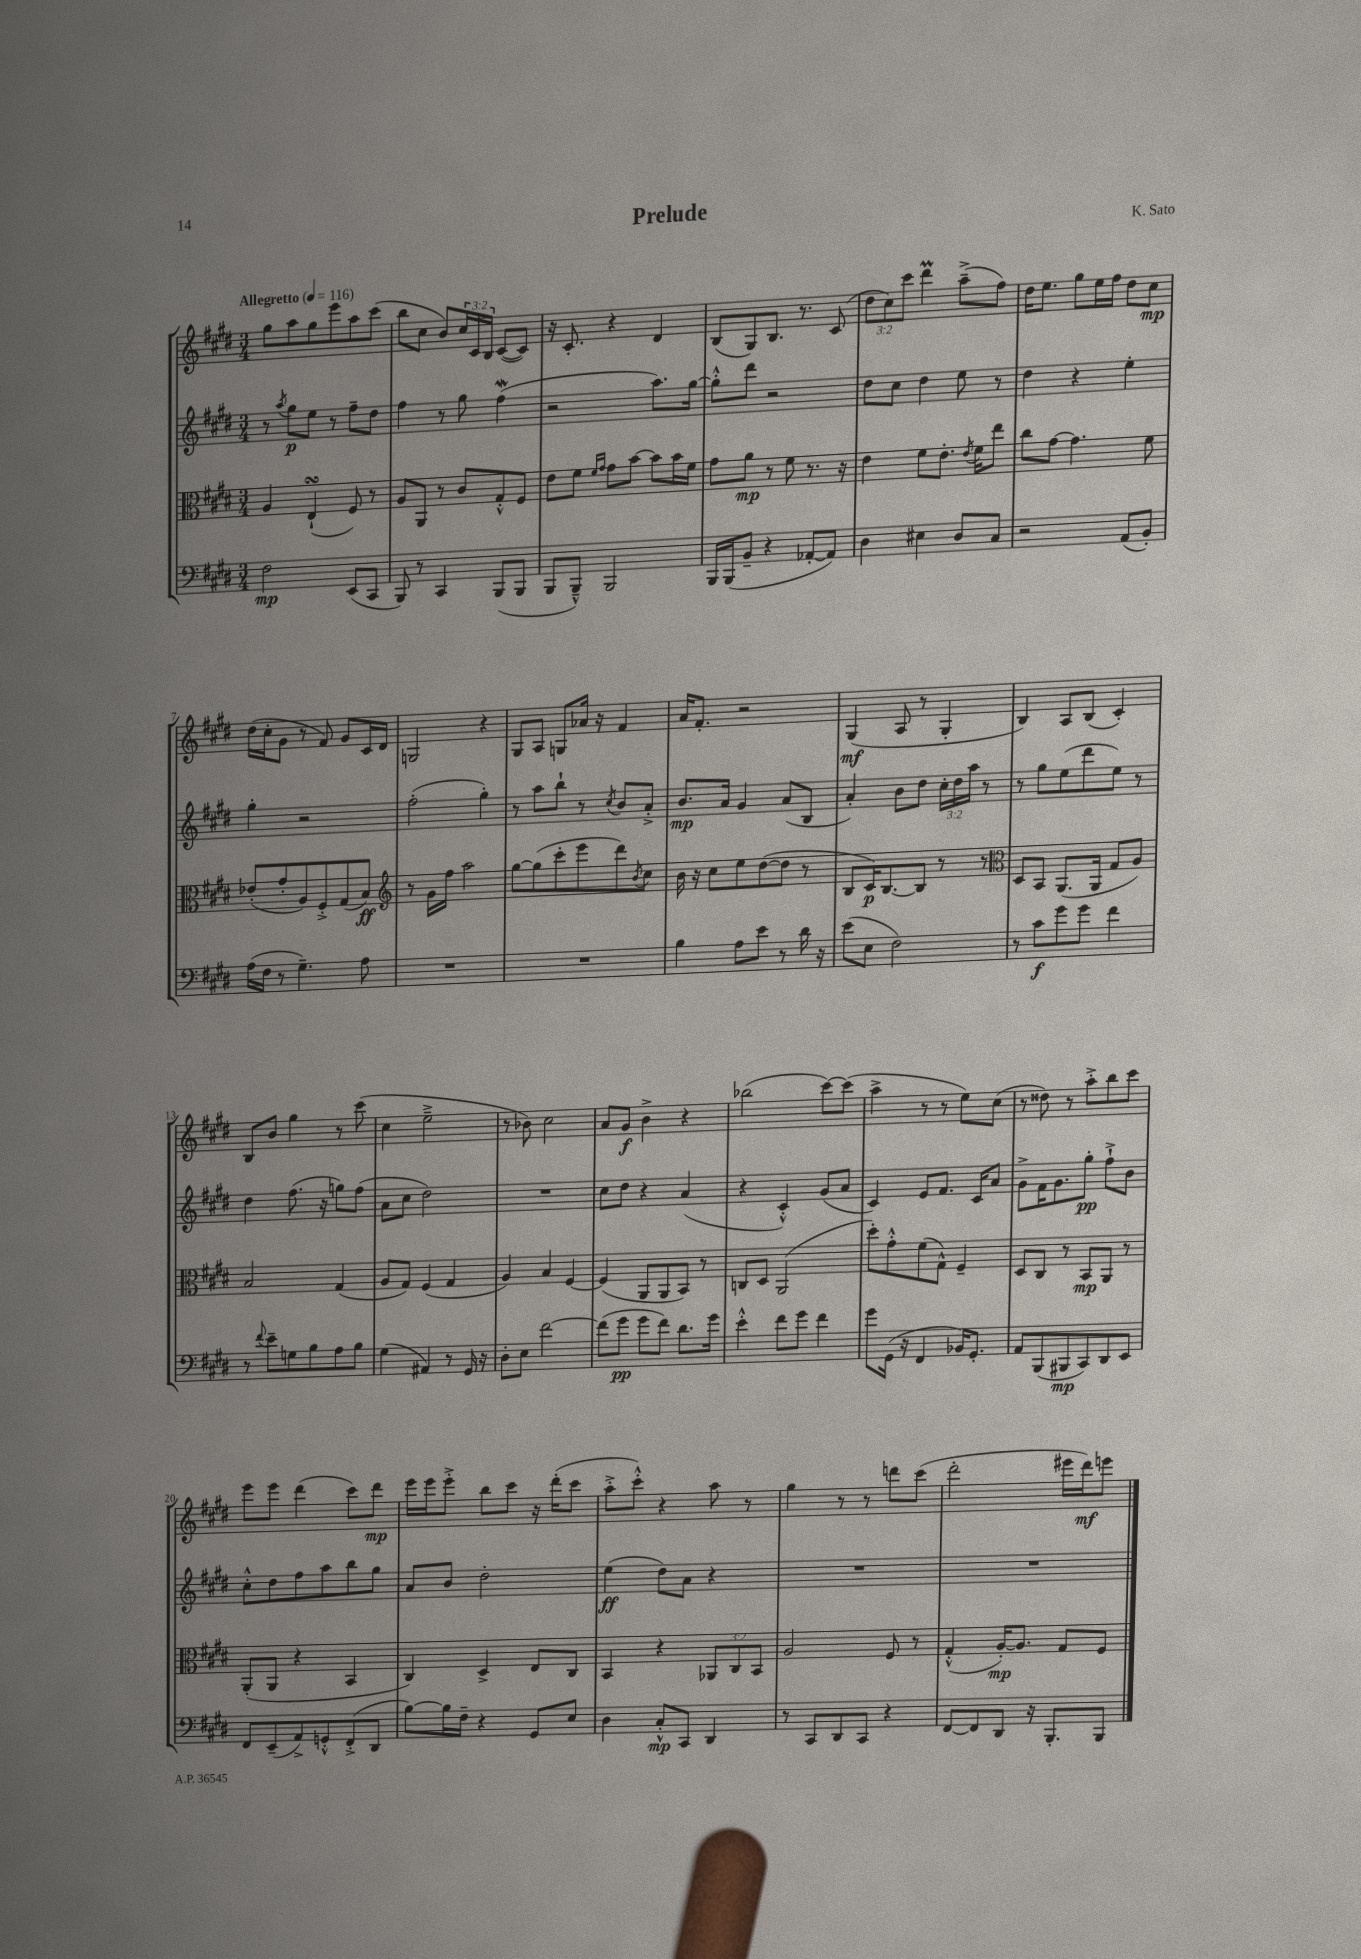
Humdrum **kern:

**kern	**dynam	**kern	**dynam	**kern	**dynam	**kern	**dynam
*part4	*part4	*part3	*part3	*part2	*part2	*part1	*part1
*staff4	*staff4	*staff3	*staff3	*staff2	*staff2	*staff1	*staff1
*clefF4	*	*clefC3	*	*clefG2	*	*clefG2	*
*k[f#c#g#d#]	*	*k[f#c#g#d#]	*	*k[f#c#g#d#]	*	*k[f#c#g#d#]	*
*M3/4	*	*M3/4	*	*M3/4	*	*M3/4	*
*MM116	*	*MM116	*	*MM116	*	*MM116	*
=1	=1	=1	=1	=1	=1	=1	=1
!	!	!	!	!	!	!LO:TX:a:B:t=Allegretto	!
2F#\	mp	4A/	.	8r	.	8gg#\L	.
.	.	.	.	8qaa/	.	.	.
.	.	.	.	8gg#\L	p	8aa\	.
.	.	(4EsSSs`/	.	8ee\J	.	8gg#\	.
.	.	.	.	8r	.	8eee\	.
(8EE/L	.	8F#/)	.	8ff#~\L	.	8aa\	.
8CC#/J	.	8r	.	8dd#\J	.	(8ccc#\J	.
=2	=2	=2	=2	=2	=2	=2	=2
8BBB/)	.	8A/L	.	4ff#\	.	8bb\L	.
8r	.	8AA/J	.	.	.	8cc#\J	.
4CC#/	.	8r	.	8r	.	8b/L)	.
.	.	8c#/L	.	8gg#\	.	24cc#/L	.
.	.	.	.	.	.	24c#/	.
.	.	.	.	.	.	24B/JJ	.
(8BBB/L	.	8G#'^^/	.	(4ff#W\	.	([8c#/L	.
8BBB/J	.	8F#/J	.	.	.	8c#/J])	.
=3	=3	=3	=3	=3	=3	=3	=3
8BBB/L	.	8e\L	.	2r	.	16r	.
.	.	.	.	.	.	8.c#'/	.
8BBB~^^/J)	.	8f#\J	.	.	.	.	.
.	.	16qqf#/LL	.	.	.	.	.
.	.	16qqg#/JJ	.	.	.	.	.
2BBB/	.	8g#\L	.	.	.	4r	.
.	.	[8b\J	.	.	.	.	.
.	.	8b\L]	.	8.aa\L)	.	4d#/	.
.	.	16b\L	.	.	.	.	.
.	.	16f#\JJ	.	[16gg#\Jk	.	.	.
=4	=4	=4	=4	=4	=4	=4	=4
16BBB/LL	.	8g#\L	.	8gg#'^^\L]	.	(8B/L	.
(16BBB/J	.	.	.	.	.	.	.
8BB~/J	.	8a\J	mp	8ddd#\J	.	8G#/)	.
4r	.	8r	.	2r	.	8.B/J	.
.	.	8f#\	.	.	.	.	.
.	.	.	.	.	.	8.r	.
[8AA-X'/L	.	8.r	.	.	.	.	.
8AA-/J])	.	.	.	.	.	(8c#/	.
.	.	16r	.	.	.	.	.
=5	=5	=5	=5	=5	=5	=5	=5
4D#\	.	4e\	.	8dd#\L	.	12dd#\L	.
.	.	.	.	.	.	12cc#\)	.
.	.	.	.	8cc#\J	.	.	.
.	.	.	.	.	.	12ccc#\J	.
4E#X\	.	8f#\L	.	4dd#\	.	4ddd#m\	.
.	.	8.e'\J	.	.	.	.	.
8D#/L	.	.	.	8ee\	.	(8aa~^\L	.
.	.	8qe/	.	.	.	.	.
.	.	16f#\KL	.	.	.	.	.
8C#/J	.	8ee\J	.	8r	.	8ff#\J)	.
=6	=6	=6	=6	=6	=6	=6	=6
2r	.	8cc#\L	.	4dd#\	.	16dd#\KL	.
.	.	.	.	.	.	8.ee\J	.
.	.	[8g#\J	.	.	.	.	.
.	.	4.g#\]	.	4r	.	8gg#\L	.
.	.	.	.	.	.	16ee\L	.
.	.	.	.	.	.	16ff#\JJ	.
(8AA/L	.	.	.	4ee'\	.	8dd#\L	.
8BB'/J)	.	8f#\	.	.	.	8cc#\J	mp
!!LO:LB:g=z
=7	=7	=7	=7	=7	=7	=7	=7
(16A\LL	.	(8e-X'/L	.	4gg#'\	.	(16dd#\LL	.
16F#\JJ	.	.	.	.	.	16cc#'\J	.
8r	.	8g#'/	.	.	.	8g#\J	.
4.G#~\)	.	8A/)	.	2r	.	8r	.
.	.	8F#'^/	.	.	.	8f#/)	.
.	.	(8G#/	.	.	.	8g#/L	.
8A\	.	8B/J)	ff	.	.	16c#/L	.
.	.	.	.	.	.	16d#/JJ	.
=8	=8	=8	=8	=8	=8	=8	=8
*	*	*clefG2	*	*	*	*	*
2.r	.	8r	.	(2ff#'\	.	2Gn/	.
.	.	16g#\LL	.	.	.	.	.
.	.	16ff#\JJ	.	.	.	.	.
.	.	2aa\	.	.	.	.	.
.	.	.	.	4gg#'\)	.	4r	.
=9	=9	=9	=9	=9	=9	=9	=9
2.r	.	[8gg#\L	.	8r	.	8G#/L	.
.	.	(8gg#\]	.	8aa\L	.	8A/J	.
.	.	8ccc#'\	.	8bb`\J	.	8Gn/L	.
.	.	8eee\	.	8r	.	16a-X/Jk	.
.	.	.	.	.	.	16r	.
.	.	.	.	8qcc#/	.	.	.
.	.	8ddd#\)	.	8b/L	.	4f#/	.
.	.	8qb/	.	.	.	.	.
.	.	8cc#\J	.	8a'^/J	.	.	.
=10	=10	=10	=10	=10	=10	=10	=10
4B\	.	16b\	.	8.b/L	mp	16a/KL	.
.	.	16r	.	.	.	8.f#'/J	.
.	.	8cc#\L	.	.	.	.	.
.	.	.	.	16a/Jk	.	.	.
8A\L	.	8ee\	.	4g#/	.	2r	.
8e\J	.	([8dd#\	.	.	.	.	.
8r	.	8dd#\J]	.	(8a/L	.	.	.
16d#\	.	8r	.	8B/J	.	.	.
16r	.	.	.	.	.	.	.
=11	=11	=11	=11	=11	=11	=11	=11
(8e\L	.	8B/L	.	4a'/)	.	(4G#/	mf
8E\J	.	16c#/K)	p	.	.	.	.
.	.	[8.B/	.	.	.	.	.
2F#\)	.	.	.	8b\L	.	8A/	.
.	.	8B/J]	.	8dd#\J	.	8r	.
.	.	8r	.	24cc#'\LL	.	4G#'/	.
.	.	.	.	24dd#\	.	.	.
.	.	.	.	24aa\JJ	.	.	.
.	.	8r	.	8r	.	.	.
=12	=12	=12	=12	=12	=12	=12	=12
*	*	*clefC3	*	*	*	*	*
8r	.	8D#/L	.	8r	.	4B/)	.
8c#\L	f	8BB/J	.	8gg#\L	.	.	.
8g#\	.	(8.AA/L	.	(8ee\	.	8A/L	.
8g#\J	.	.	.	8ddd#\	.	(8B/J	.
.	.	16AA/Jk	.	.	.	.	.
4f#\	.	8G#/L	.	8ee\J)	.	4c#'/)	.
.	.	8A/J)	.	8r	.	.	.
!!LO:LB:g=z
=13	=13	=13	=13	=13	=13	=13	=13
8r	.	2B/	.	4dd#\	.	8B/L	.
8qqf#/	.	.	.	.	.	.	.
8e~\L	.	.	.	.	.	8b/J	.
8Gn\	.	.	.	(8.ff#\	.	4gg#\	.
8B\	.	.	.	.	.	.	.
.	.	.	.	16r	.	.	.
8A\	.	(4G#/	.	8ggn\L)	.	8r	.
8B\J	.	.	.	(8ff#\J	.	(8ccc#\	.
=14	=14	=14	=14	=14	=14	=14	=14
(4G#\	.	8A/L	.	8a\L	.	4cc#\	.
.	.	8G#/J)	.	8cc#\J	.	.	.
4AA#X/)	.	(4F#/	.	2dd#\)	.	2ee~^\	.
8r	.	4G#/	.	.	.	.	.
16GG#/	.	.	.	.	.	.	.
16r	.	.	.	.	.	.	.
=15	=15	=15	=15	=15	=15	=15	=15
8D#'\L	.	4A/)	.	2.r	.	8r	.
8E\J	.	.	.	.	.	8b-X\)	.
[2f#\	.	4B/	.	.	.	2cc#\	.
.	.	[4F#/	.	.	.	.	.
=16	=16	=16	=16	=16	=16	=16	=16
(8f#\L]	.	(4F#/]	.	8cc#\L	.	8a/L	.
8g#\J	pp	.	.	8dd#\J	.	8g#/J	f
8g#\L	.	8AA/L	.	4r	.	4b^\	.
8f#\J)	.	8AA/	.	.	.	.	.
8.d#\L	.	8BB/J)	.	(4a/	.	4r	.
.	.	8r	.	.	.	.	.
16g#\Jk	.	.	.	.	.	.	.
=17	=17	=17	=17	=17	=17	=17	=17
4e'^^\	.	8Cn/L	.	4r	.	(2bb-X\	.
.	.	8D#/J	.	.	.	.	.
8f#\L	.	(2AA/	.	4c#'^^/)	.	.	.
8g#\J	.	.	.	.	.	.	.
4f#\	.	.	.	(8g#/L	.	[8ccc#\L)	.
.	.	.	.	8a/J	.	(8ccc#\J]	.
=18	=18	=18	=18	=18	=18	=18	=18
8g#\L	.	8dd#'\L)	.	4c#/)	.	4aa^\	.
(16GG#\Jk	.	8g#'^^\	.	.	.	.	.
16r	.	.	.	.	.	.	.
4FF#/	.	(8f#\	.	8e/L	.	8r	.
.	.	8G#^^\J)	.	8.f#/J	.	8r	.
16BB-X/KL)	.	4F#~/	.	.	.	8ee\L)	.
8.GG#'/J	.	.	.	16c#/KL	.	.	.
.	.	.	.	8a/J	.	(8cc#\J	.
=19	=19	=19	=19	=19	=19	=19	=19
8AA/L	.	8D#/L	.	8g#^\L	.	8r	.
(8BBB/	.	8C#/J	.	16f#\K	.	8dd##X\)	.
.	.	.	.	8.g#\	.	.	.
8BBB#X/	mp	8r	.	.	.	8r	.
8CC#/)	.	8BB/L	mp	8gg#'\J	pp	8aa'^\L	.
8DD#/	.	8AA/J	.	8ff#`^\L	.	8bb\	.
8EE/J	.	8r	.	8b\J	.	8ccc#\J	.
!!LO:LB:g=z
=20	=20	=20	=20	=20	=20	=20	=20
8FF#/L	.	(8AA'/L	.	8cc#'^^\L	.	8eee\L	.
(8EE~/	.	8AA/J	.	8dd#\	.	8eee\J	.
8AA^/)	.	4r	.	8ff#\	.	(4ddd#\	.
8GGn'^^/	.	.	.	8aa\	.	.	.
(8FF#'^/	.	4BB/	.	8bb\	.	8ccc#\L)	.
8DD#/J	.	.	.	8gg#\J	.	8ddd#\J	mp
=21	=21	=21	=21	=21	=21	=21	=21
[8B\L)	.	4C#/)	.	8a/L	.	16eee\LL	.
.	.	.	.	.	.	16eee\J	.
16B\L]	.	.	.	8b/J	.	8eee'^\J	.
16F#~\JJ	.	.	.	.	.	.	.
4r	.	4D#^/	.	2dd#'\	.	8bb\L	.
.	.	.	.	.	.	8ccc#\J	.
8GG#/L	.	8E/L	.	.	.	16r	.
.	.	.	.	.	.	(16ddd#'\KL	.
8E/J	.	8C#/J	.	.	.	8ccc#\J	.
=22	=22	=22	=22	=22	=22	=22	=22
4D#\	.	4BB/	.	(4ee\	ff	8aa'^\L	.
.	.	.	.	.	.	8ccc#'^^\J)	.
8C#'^^/L	mp	4r	.	8dd#\L)	.	4r	.
8CC#/J	.	.	.	8a\J	.	.	.
4DD#/	.	12AA-X/L	.	4r	.	8aa\	.
.	.	12C#/	.	.	.	.	.
.	.	.	.	.	.	8r	.
.	.	12BB/J	.	.	.	.	.
=23	=23	=23	=23	=23	=23	=23	=23
8r	.	2A/	.	2.r	.	4gg#\	.
8CC#/L	.	.	.	.	.	.	.
8DD#/	.	.	.	.	.	8r	.
8CC#/J	.	.	.	.	.	8r	.
4r	.	8F#/	.	.	.	8dddn\L	.
.	.	8r	.	.	.	(8ccc#\J	.
=24	=24	=24	=24	=24	=24	=24	=24
[8FF#/L	.	(4G#'^^/	.	2.r	.	2ddd#'\	.
8FF#/]	.	.	.	.	.	.	.
8DD#/J	.	[16A'/KL)	mp	.	.	.	.
.	.	8.A/J]	.	.	.	.	.
16r	.	.	.	.	.	.	.
8.BBB'/L	.	.	.	.	.	.	.
.	.	8G#/L	.	.	.	16eee#X\LL	.
.	.	.	.	.	.	16ddd#\J)	mf
8BBB/J	.	8F#/J	.	.	.	8eeen\J	.
==	==	==	==	==	==	==	==
*-	*-	*-	*-	*-	*-	*-	*-
